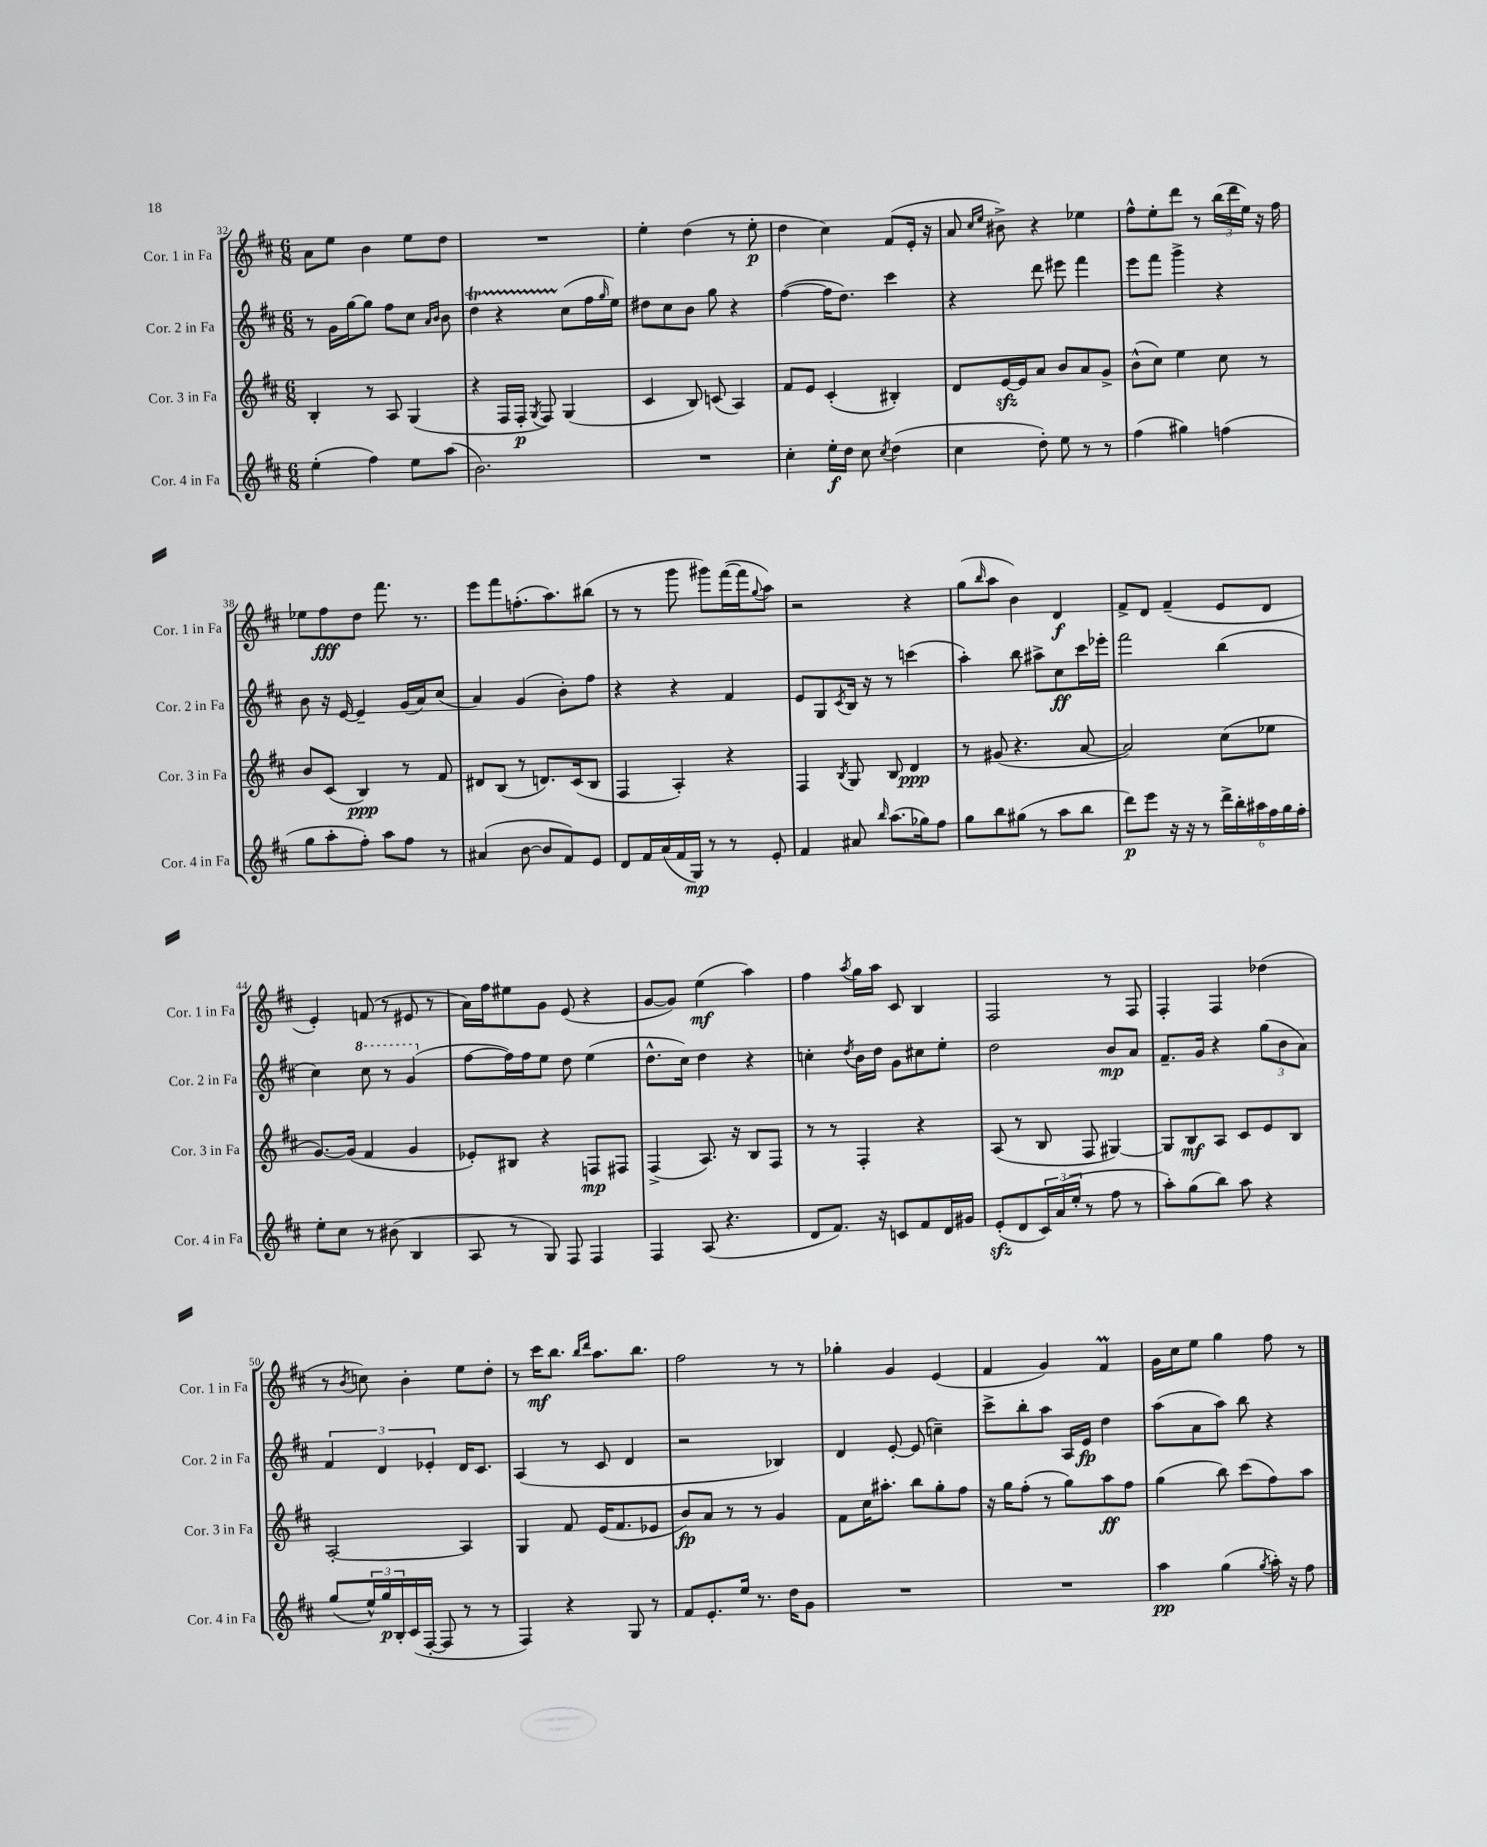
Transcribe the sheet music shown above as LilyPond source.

<<
\new StaffGroup <<
\new Staff = "s0" \with { instrumentName = "Cor. 1 in Fa" shortInstrumentName = "Cor. 1 in Fa" } {
    \clef treble \key d \major \numericTimeSignature \time 6/8
    a'8 e''8 b'4 e''8 d''8 |
    R2. |
    e''4-. d''4( r8 e''8-.\p |
    d''4 cis''4) fis'8( e'16-. r16 |
    a'8 \grace { cis''16 e''16 } bis'8->) r4 ees''4 |
    fis''8-^ e''8-. d'''8 r8 \tuplet 3/2 { b''16( d'''16 e''16) } r16 fis''16 |
    ees''8 fis''8\fff d''8 fis'''8. r8. |
    e'''8 fis'''8 f''8.-.( a''8.) bis''8( |
    r8 r8 g'''8 gis'''8) fis'''16~( fis'''16 \appoggiatura { g''8 } a''8) |
    r2 r4 |
    g''8( \grace { b''16 } a''8 b'4) d'4\f |
    fis'8-> d'8 fis'4--( e'8 d'8 |
    e'4-.) f'8( r8 eis'8 r8 |
    a'16) fis''16 eis''8 g'8 e'8( r4 |
    g'8~ g'8) e''4\mf( a''4) |
    fis''4 \acciaccatura { a''8 } g''16 a''16 cis'8 b4 |
    fis2 r8 fis8 |
    fis4-. fis4 des''4( |
    r8 \acciaccatura { b'8 } c''8) b'4-. e''8 d''8-. |
    r8 cis'''16\mf b''8. \grace { b''16 d'''16 } a''8. b''8. |
    fis''2 r8 r8 |
    ges''4-. g'4 e'4( |
    fis'4 g'4) fis'4\prall |
    g'16 cis''16 e''8 g''4 fis''8 r8 \bar "|." |
}
\new Staff = "s1" \with { instrumentName = "Cor. 2 in Fa" shortInstrumentName = "Cor. 2 in Fa" } {
    \clef treble \key d \major \numericTimeSignature \time 6/8
    r8 g'16 g''16~ g''8 fis''8 cis''8 \grace { a'16 b'16 } b'8 |
    d''4\startTrillSpan r4 cis''8\stopTrillSpan( fis''16 \grace { g''16 } e''16) |
    dis''8 cis''8 b'8 g''8 r4 |
    fis''4~( fis''16 d''8.) cis'''4 |
    r4 d'''8 eis'''8 fis'''4 |
    e'''8 fis'''8 g'''4-> r4 |
    b'8 r16 e'16~ e'4-- g'16( a'16) cis''8( |
    a'4) g'4( b'8-.) fis''8 |
    r4 r4 fis'4 |
    e'8 g8 \acciaccatura { cis'8 } b16 r16 r8 c'''4( |
    a''4-.) b''8 ais''8-> cis''8\ff cis'''16 ees'''16-. |
    fis'''2 b''4( |
    cis''4) \ottava #1 cis'''8 r8 g''4( \ottava #0 |
    fis''8~ fis''16) fis''16 e''8 d''8 e''4( |
    d''8.-^ cis''16) d''4 r4 |
    c''4-. \acciaccatura { d''8 } b'16 d''16 g'8 cis''8 e''8-. |
    d''2 b'8\mp a'8 |
    fis'8.-- g'16 r4 \tuplet 3/2 { g''8( b'8 a'8) } |
    \tuplet 3/2 { fis'4 d'4 ees'4-. } d'16 cis'8. |
    a4( r8 cis'8 d'4 |
    r2 bes4) |
    d'4 e'8~-. e'8( c''4--) |
    cis'''8-> b''8-. a''8 a16 e'16\fp d''4 |
    a''8( a'8 a''8) b''8 r4 \bar "|." |
}
\new Staff = "s2" \with { instrumentName = "Cor. 3 in Fa" shortInstrumentName = "Cor. 3 in Fa" } {
    \clef treble \key d \major \numericTimeSignature \time 6/8
    b4-. r8 a8 g4( |
    r4 fis16 fis16-.\p \acciaccatura { g8 } fis8) g4( |
    cis'4 b8) c'8( a4) |
    fis'8 e'8 cis'4-.( bis4-.) |
    d'8 e'16~\sfz e'16 a'8 b'8 a'8 g'8-> |
    b'8-^( cis''8) e''4 cis''8 r8 |
    b'8 cis'8( b4\ppp) r8 fis'8 |
    dis'8 b8( r8 d'8.) cis'16( b8 |
    fis4 a4-.) r4 |
    fis4 \acciaccatura { b8 } g8 b8 d'4\ppp |
    r8 gis'8( r4. a'8~ |
    a'2) cis''8( ees''8 |
    g'8.~) g'16( fis'4 g'4 |
    ees'8-.) bis8 r4 f8\mp fis8 |
    fis4->( a8.) r16 b8 fis8 |
    r8 r8 fis4-. r4 |
    a8( r8 b8 fis8 gis4~) |
    gis8 b8\mf a8 cis'8 e'8 b8 |
    a2~-. a4 |
    g4 fis'8 e'16( fis'8. ees'8 |
    b'8\fp) a'8 r8 r8 g'4 |
    fis'8 cis''16 ais''8.-. b''8 g''8-. fis''8 |
    r16 g''16 fis''8-.( r8 g''8) a''8\ff fis''8 |
    g''4( b''8) cis'''8( fis''8) a''8 \bar "|." |
}
\new Staff = "s3" \with { instrumentName = "Cor. 4 in Fa" shortInstrumentName = "Cor. 4 in Fa" } {
    \clef treble \key d \major \numericTimeSignature \time 6/8
    e''4-.( fis''4) e''8 a''8( |
    b'2.) |
    R2. |
    cis''4-. e''16-.\f d''16 cis''8 \acciaccatura { cis''8 } d''4( |
    cis''4 d''8-.) e''8 r8 r8 |
    fis''4( gis''4) f''4( |
    g''8 a''8-. fis''8-.) a''8 fis''8 r8 |
    ais'4( b'8~ b'8 fis'8) e'8 |
    d'8 fis'16 a'16( fis'16 g16\mp) r8 r8 e'8-. |
    fis'4 ais'8 \grace { b''16 } a''8.( ges''16) fis''8 |
    g''8 b''8 gis''8( r8 a''8 b''8 |
    d'''8\p) e'''8 r16 r16 r8 \tuplet 6/4 { d'''16-> b''16-. ais''16 fis''16 g''16 fis''16-. } |
    e''8-. cis''8 r8 bis'8( b4 |
    a8 r8 g8) fis8 fis4 |
    fis4 a8( r4. |
    d'8 fis'8.) r16 c'8 fis'8 d'16 gis'16 |
    e'8-.\sfz( d'8 \tuplet 3/2 { cis'16) a'16( e''16-. } r8 fis''8 r8 |
    a''8-.) g''8( b''8) a''8 r4 |
    g''8( \tuplet 3/2 { e''16-^) g''16\p b16-. } cis'16( fis16~-. fis8 r8 r8 |
    fis4) r4 g8 r8 |
    fis'8 e'8.-. e''16 r8. d''16 g'8 |
    R2. |
    R2. |
    a''4\pp g''4( \acciaccatura { g''8 } a''16-.) r16 fis''8 \bar "|." |
}
>>
>>
\layout { \context { \Score currentBarNumber = #32 } }
